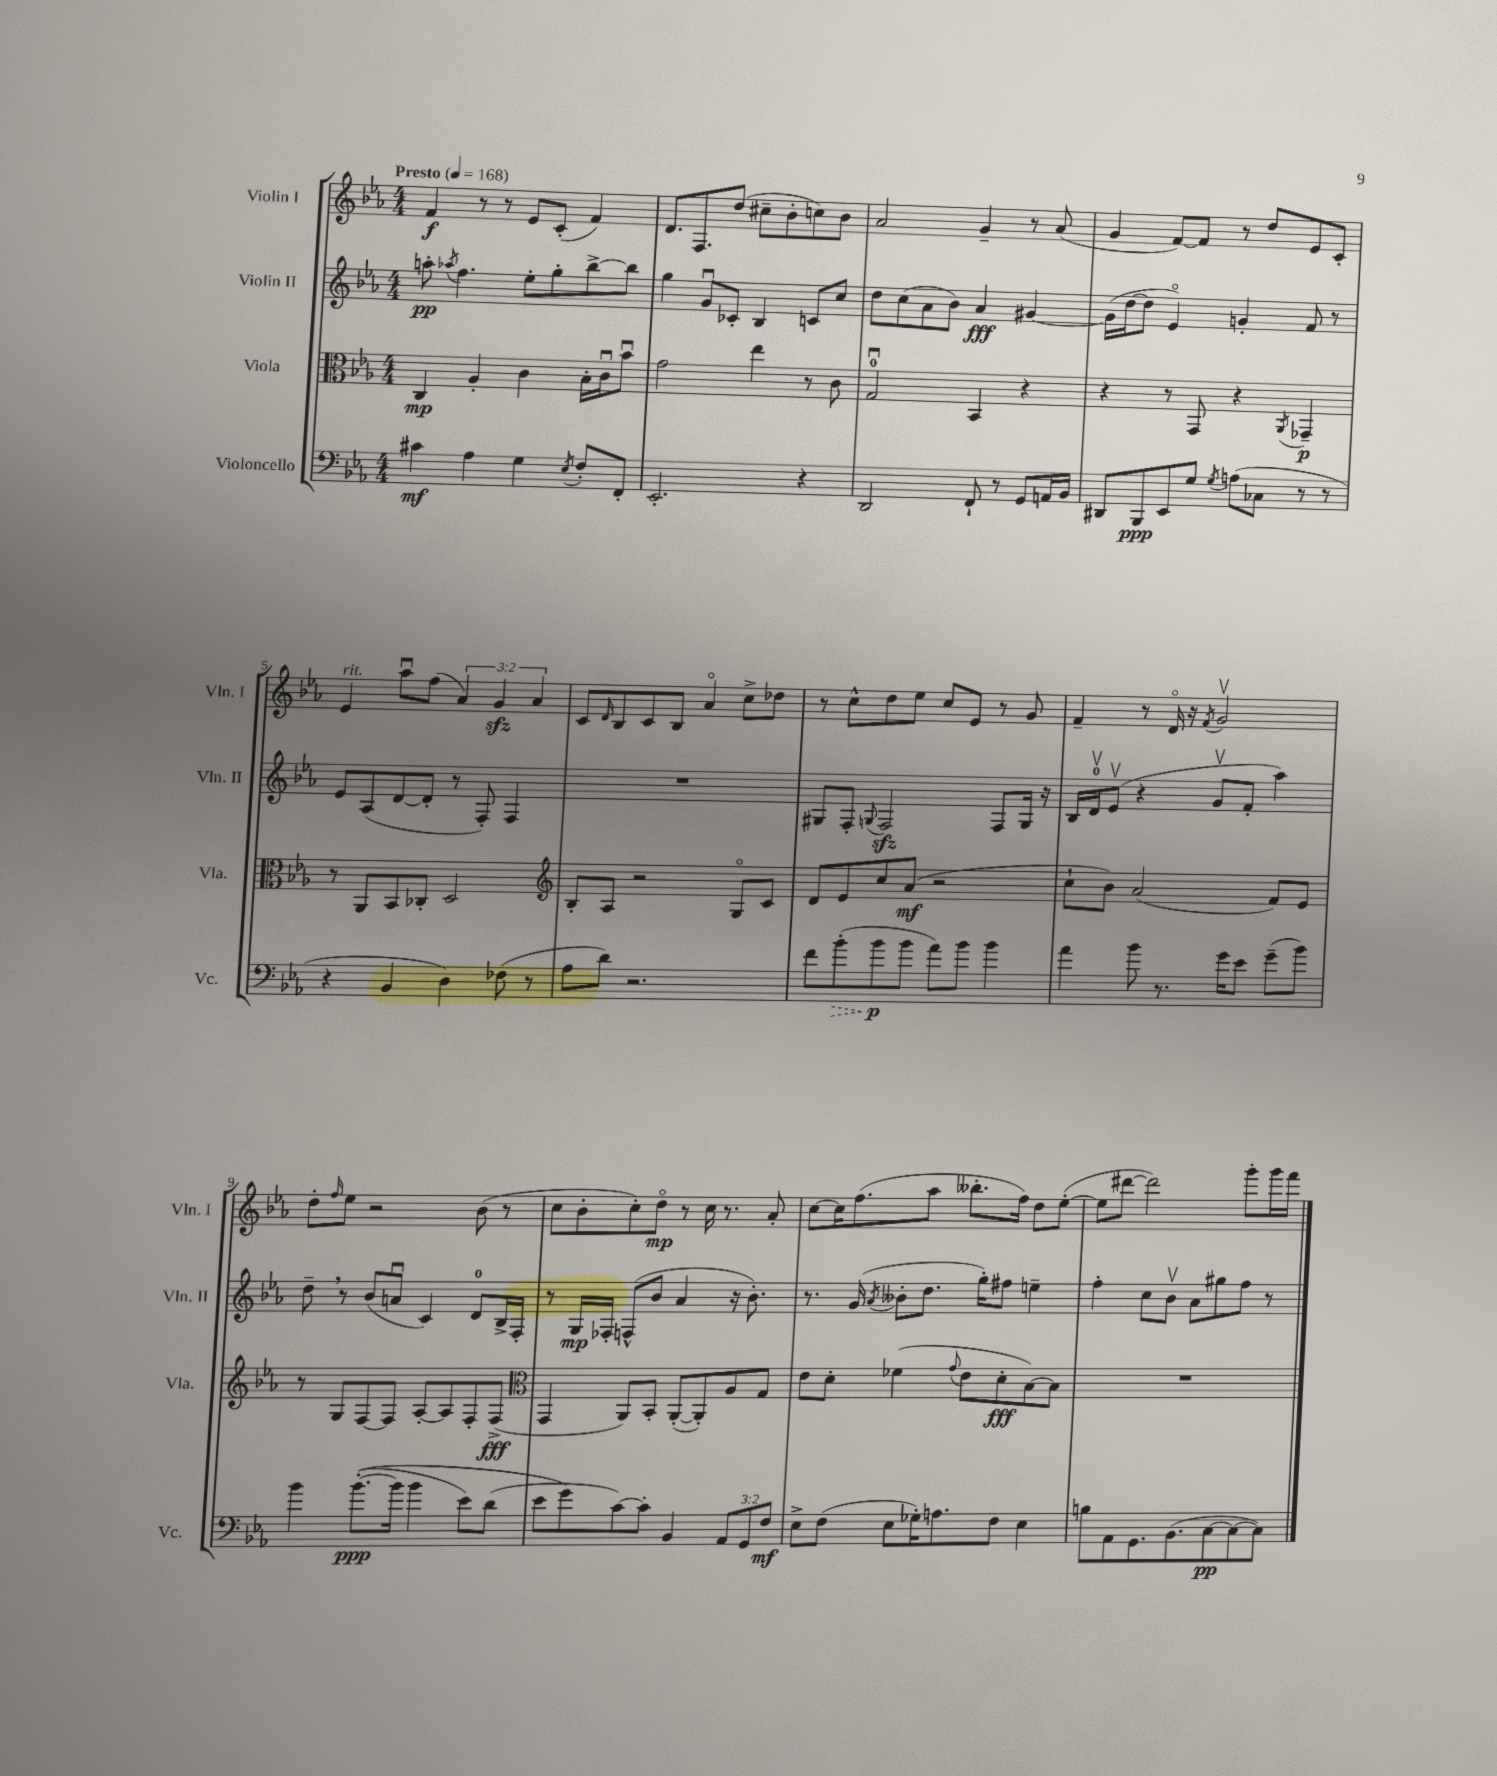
<<
\new StaffGroup <<
\new Staff = "s0" \with { instrumentName = "Violin I" shortInstrumentName = "Vln. I" } {
    \clef treble \key ees \major \numericTimeSignature \time 4/4 \override Staff.TupletNumber.text = #tuplet-number::calc-fraction-text \tempo "Presto" 4 = 168
    f'4\f r8 r8 ees'8 c'8-.( f'4) |
    d'8. f8. d''8( cis''8-- bes'8-. c''8) bes'8 |
    aes'2 g'4-- r8 aes'8( |
    g'4 f'8~) f'8 r8 d''8 ees'8 c'8-. |
    ees'4^\markup { \italic "rit." } aes''8\downbow f''8( \tuplet 3/2 { aes'4) g'4\sfz aes'4 } |
    c'8 \grace { d'16 } bes8 c'8 bes8 aes'4\flageolet c''8-> des''8 |
    r8 c''8-^ d''8 ees''8 c''8 ees'8 r8 g'8 |
    f'4-- r8 d'16\flageolet r16 \acciaccatura { f'8 } g'2\upbow |
    d''8-. \grace { f''16 } ees''8 r2 bes'8( r8 |
    c''8 bes'8-. c''8-.) d''8\flageolet\mp r8 c''16 r8. aes'8-. |
    c''8~ c''16 f''8.( aes''8 beses''8.-. f''16) d''8 ees''8~-.( |
    ees''8 dis'''8~ dis'''2) g'''8-. g'''16 f'''16 \bar "|." |
}
\new Staff = "s1" \with { instrumentName = "Violin II" shortInstrumentName = "Vln. II" } {
    \clef treble \key ees \major \numericTimeSignature \time 4/4
    a''8-.\pp \acciaccatura { aes''8 } f''4. ees''8-. g''8-. bes''8~-> bes''8 |
    g''4 g'8\downbow ces'8-. bes4 c'8 c''8 |
    d''8 c''8( aes'8 bes'8) aes'4\fff gis'4~ |
    gis'16( d''16~ d''8 ees'4\flageolet) g'4-. f'8 r8 |
    ees'8 aes8( d'8~ d'8-. r8 f8-.) f4 |
    R1 |
    gis8 f8-. \appoggiatura { g8 } f2\sfz f8 g16 r16 |
    bes16 d'16-0\upbow ees'8\upbow( r4 g'8\upbow f'8-. aes''4) |
    d''8-- \breathe r8 bes'8( a'8\downbow c'4) d'8-0 bes16-> f16-. |
    r8 g16\mp fes16-. f8-^( bes'8 aes'4 r16 bes'8.-.) |
    r8. g'16( \acciaccatura { aes'8 } beses'8-. d''8. g''16-.) fis''8 e''4-- |
    f''4-. c''8 bes'8\upbow aes'8 gis''8 f''8 r8 \bar "|." |
}
\new Staff = "s2" \with { instrumentName = "Viola" shortInstrumentName = "Vla." } {
    \clef alto \key ees \major \numericTimeSignature \time 4/4
    c4\mp aes4-. c'4 bes16-. c'16\downbow bes'8\downbow |
    g'2 ees''4 r8 c'8 |
    g2-0\downbow bes,4 r4 |
    r4 r8 g,8 r4 \acciaccatura { aes,8 } ges,4--\p |
    r8 aes,8 bes,8 ces8-. d2 |
    \clef treble bes8-. aes8 r2 g8\flageolet c'8 |
    d'8 ees'8 c''8 aes'8\mf( r2 |
    c''8-! bes'8) aes'2( f'8) ees'8 |
    r8 g8 f8~ f8 aes8~-. aes8 f8-. f8->\fff( |
    \clef alto g,4 aes,8) bes,8-. aes,8~-.( aes,8-.) aes8 g8 |
    ees'8 d'8-. fes'4( \appoggiatura { g'8 } ees'8 d'8-.\fff bes8~) bes8 |
    R1 \bar "|." |
}
\new Staff = "s3" \with { instrumentName = "Violoncello" shortInstrumentName = "Vc." } {
    \clef bass \key ees \major \numericTimeSignature \time 4/4 \override Staff.TupletNumber.text = #tuplet-number::calc-fraction-text
    cis'4\mf aes4 g4 \acciaccatura { ees8 } f8-. f,8-. |
    ees,2.-. r4 |
    d,2 f,8-! r8 g,8 a,16 bes,16 |
    dis,8 bes,,8\ppp ees,8 g8 \acciaccatura { g8 } a8( ces8 r8 r8 |
    r4 bes,4 d4) fes8( r8 |
    aes8 d'8) r2. |
    f'8 \once \override Hairpin.style = #'dashed-line bes'8-.\>( bes'8\p\! bes'8 aes'8) bes'8 bes'4 |
    aes'4 bes'8 r8. g'16 ees'8 g'8--( bes'8) |
    bes'4 bes'8.~-.\ppp(\( bes'16 bes'4 ees'8) d'8( |
    ees'8 g'8\) c'8~) c'8-. bes,4 \tuplet 3/2 { aes,8 g,8 f8\mf } |
    ees8-> f8( ees8 ges16-.) a8. f8 ees4 |
    b8 aes,8 g,8. bes,8.( c8~\pp c8~ c8) \bar "|." |
}
>>
>>
